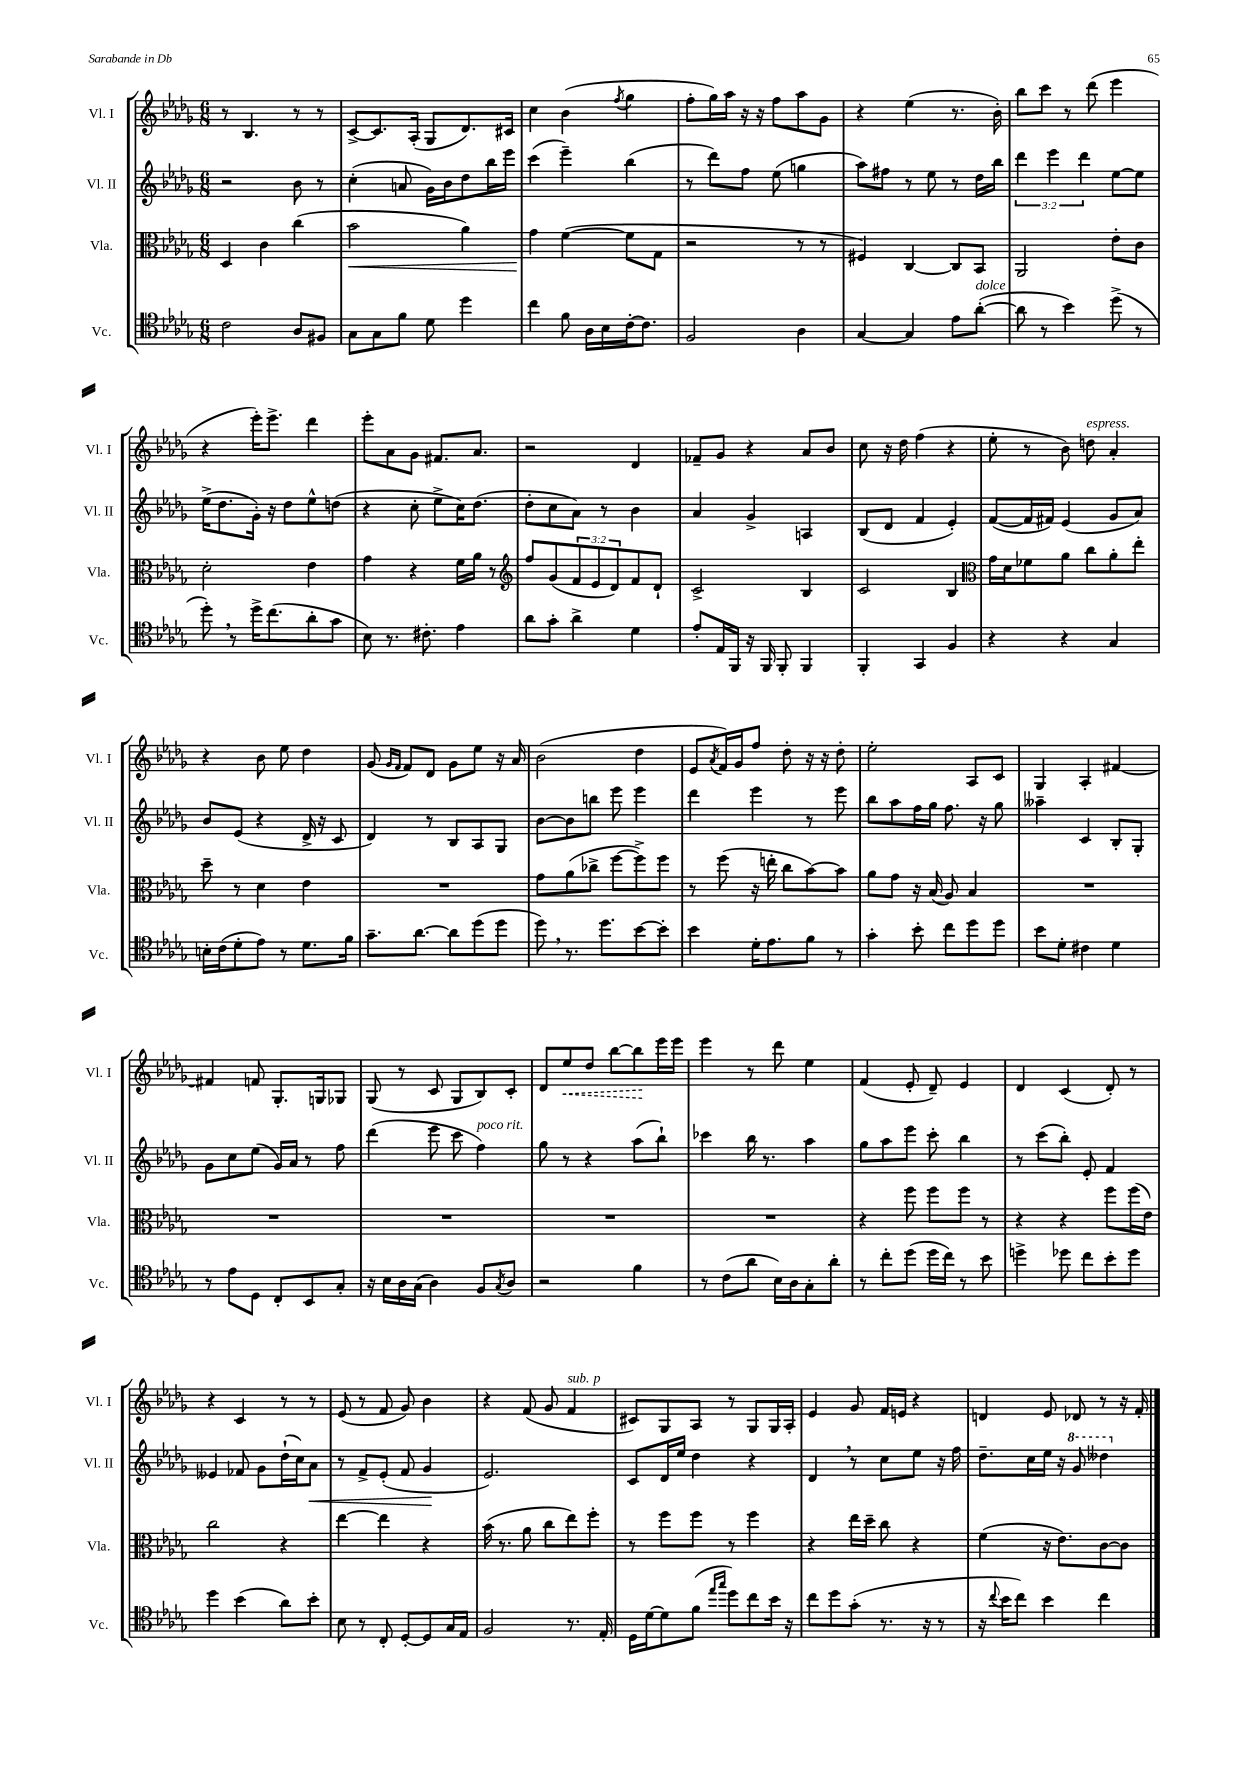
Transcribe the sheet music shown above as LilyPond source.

<<
\new StaffGroup <<
\new Staff = "s0" \with { instrumentName = "Vl. I" shortInstrumentName = "Vl. I" } {
    \clef treble \key des \major \numericTimeSignature \time 6/8
    r8 bes4. r8 r8 |
    c'8~-> c'8. aes16-.( ges8 des'8.) cis'16 |
    c''4 bes'4( \acciaccatura { f''8 } ges''4 |
    f''8-. ges''16) aes''16 r16 r16 f''8 aes''8 ges'8 |
    r4 ees''4( r8. bes'16-.) |
    bes''8 c'''8 r8 des'''8( ees'''4 |
    r4 ees'''16-.) ees'''8.-> des'''4 |
    ees'''8-. aes'8 ges'8 fis'8. aes'8. |
    r2 des'4 |
    fes'8-- ges'8 r4 aes'8 bes'8 |
    c''8 r16 des''16 f''4( r4 |
    ees''8-. r8 bes'8) d''8^\markup { \italic "espress." } aes'4-. |
    r4 bes'8 ees''8 des''4 |
    ges'8( \grace { ges'16 f'16 } f'8) des'8 ges'8 ees''8 r16 aes'16 |
    bes'2( des''4 |
    ees'8 \acciaccatura { aes'8 } f'16) ges'16 f''8 des''8-. r16 r16 des''8-. |
    ees''2-. aes8 c'8 |
    ges4 aes4-. fis'4~ |
    fis'4 f'8 ges8.-. g16 ges8 |
    ges8( r8 c'8 ges8 bes8) c'8-. |
    des'8 \once \override Hairpin.style = #'dashed-line ees''8\< des''8 bes''8~ bes''8\! ees'''16 ees'''16 |
    ees'''4 r8 des'''8 ees''4 |
    f'4( ees'8-. des'8--) ees'4 |
    des'4 c'4( des'8-.) r8 |
    r4 c'4 r8 r8 |
    ees'8( r8 f'8 ges'8) bes'4 |
    r4 f'8( ges'8 f'4^\markup { \italic "sub. p" } |
    cis'8) ges8 aes8 r8 ges8 ges16 aes16-. |
    ees'4 ges'8 f'16 e'16 r4 |
    d'4 ees'8 des'8 r8 r16 f'16-. \bar "|." |
}
\new Staff = "s1" \with { instrumentName = "Vl. II" shortInstrumentName = "Vl. II" } {
    \clef treble \key des \major \numericTimeSignature \time 6/8 \override Staff.TupletNumber.text = #tuplet-number::calc-fraction-text
    r2 bes'8 r8 |
    c''4-.( a'8 ges'16) bes'16 des''8 bes''16 ees'''16 |
    c'''4( ees'''4--) bes''4( |
    r8 des'''8) f''8 ees''8( g''4 |
    aes''8) fis''8 r8 ees''8 r8 des''16 bes''16 |
    \tuplet 3/2 { des'''4 ees'''4 des'''4 } ees''8~ ees''8 |
    ees''16->( des''8. ges'16-.) r16 des''8 ees''8-^ d''8( |
    r4 c''8-. ees''8-> c''16) des''8.( |
    des''8-. c''8 aes'8) r8 bes'4 |
    aes'4 ges'4-> a4 |
    bes8( des'8 f'4 ees'4-.) |
    f'8~( f'16 fis'16) ees'4( ges'8 aes'8) |
    bes'8 ees'8( r4 des'16-> r16 c'8 |
    des'4) r8 bes8 aes8 ges8 |
    bes'8~ bes'8 b''8 ees'''8 ees'''4 |
    des'''4 ees'''4 r8 ees'''8 |
    bes''8 aes''8 f''16 ges''16 f''8. r16 ges''8 |
    aeses''4-- c'4 bes8-. ges8-. |
    ges'8 c''8 ees''8( ges'16) aes'16 r8 f''8 |
    des'''4( ees'''8 c'''8 f''4^\markup { \italic "poco rit." }) |
    ges''8 r8 r4 aes''8( bes''8-!) |
    ces'''4 bes''16 r8. aes''4 |
    ges''8 aes''8 ees'''8 c'''8-. bes''4 |
    r8 c'''8( bes''8-.) ees'8-. f'4 |
    eeses'4 fes'8 ges'8 des''16-!( c''16) aes'8\< |
    r8 f'8-> ees'8-.( f'8 ges'4\! |
    ees'2.) |
    c'8 des'16 ees''16 des''4 r4 |
    des'4 \breathe r8 c''8 ees''8 r16 f''16 |
    des''8.-- c''16 ees''16 r16 \ottava #1 ges''8 deses'''4 \ottava #0 \bar "|." |
}
\new Staff = "s2" \with { instrumentName = "Vla." shortInstrumentName = "Vla." } {
    \clef alto \key des \major \numericTimeSignature \time 6/8 \override Staff.TupletNumber.text = #tuplet-number::calc-fraction-text
    des4 c'4 c''4( |
    bes'2\< aes'4) |
    ges'4\! f'4~( f'8 ges8 |
    r2 r8 r8 |
    fis4) c4~ c8 bes,8 |
    aes,2 ees'8-. c'8 |
    des'2-. ees'4 |
    ges'4 r4 f'16 aes'16 r8 |
    \clef treble f''8 ges'8( \tuplet 3/2 { f'8 ees'8 des'8) } f'8 des'8-! |
    c'2-> bes4 |
    c'2 bes4 |
    \clef alto ges'16 des'16 fes'8 aes'8 c''8 aes'8-. ees''8-. |
    des''8-- r8 des'4 ees'4 |
    R2. |
    ges'8 aes'8( ces''8-> f''8~ f''8->) f''8 |
    r8 f''8( r16 e''16-. c''8 bes'8~) bes'8 |
    aes'8 ges'8 r16 bes16( aes8) bes4 |
    R2. |
    R2. |
    R2. |
    R2. |
    R2. |
    r4 f''8 f''8 f''8 r8 |
    r4 r4 f''8 f''16( ees'16) |
    c''2 r4 |
    ees''4~ ees''4 r4 |
    bes'16( r8. aes'8 c''8 ees''8) f''8-. |
    r8 f''8 f''8 r8 f''4 |
    r4 ees''16 des''16-- c''8 r4 |
    f'4( r16 ees'8.) c'8~ c'8 \bar "|." |
}
\new Staff = "s3" \with { instrumentName = "Vc." shortInstrumentName = "Vc." } {
    \clef tenor \key des \major \numericTimeSignature \time 6/8
    c'2 aes8 fis8 |
    ges8 ges8 f'8 des'8 des''4 |
    c''4 f'8 aes16 bes16 c'16~-. c'8. |
    f2 aes4 |
    ges4~ ges4 ees'8 aes'8~-.^\markup { \italic "dolce" }( |
    aes'8 r8 bes'4) des''8->( r8 |
    des''8-.) \breathe r8 des''16-> c''8.( aes'8-. ges'8 |
    bes8) r8. cis'8.-. ees'4 |
    aes'8 ges'8-. aes'4-> des'4 |
    ees'8-. ees16 f,16 r16 f,16 f,8-. f,4 |
    f,4-. ges,4 f4 |
    r4 r4 ges4 |
    b16-. c'16( des'8-. ees'8) r8 des'8. f'16 |
    ges'8.-- aes'8.~ aes'8 des''8( des''8 |
    des''8) \breathe r8. des''8. bes'8~ bes'8-. |
    bes'4 des'16-. ees'8. f'8 r8 |
    ges'4-. bes'8-. c''8 des''8 des''8 |
    bes'8 des'8-. cis'4 des'4 |
    r8 ees'8 des8 c8-. bes,8 ges8-. |
    r16 bes16 aes16 ges16( aes4) f8 \acciaccatura { ges8 } aes8 |
    r2 f'4 |
    r8 c'8( aes'8 bes16) aes16 ges8-. aes'8-. |
    r8 c''8-. des''8( des''16 c''16) r8 bes'8 |
    d''4-> des''8 c''8 bes'8-. des''8 |
    des''4 bes'4( aes'8) bes'8-. |
    bes8 r8 c8-. des8~-. des8 ges16 ees16 |
    f2 r8. ees16-. |
    des16 des'16~ des'8 f'8( \grace { ees''16 ges''16 } des''8) c''8 bes'16 r16 |
    c''8 des''8 ges'8-.( r8. r16 r8 |
    r16 \appoggiatura { c''8 } bes'16 c''8) bes'4 c''4 \bar "|." |
}
>>
>>
\layout { \context { \Score \remove "Bar_number_engraver" } }
